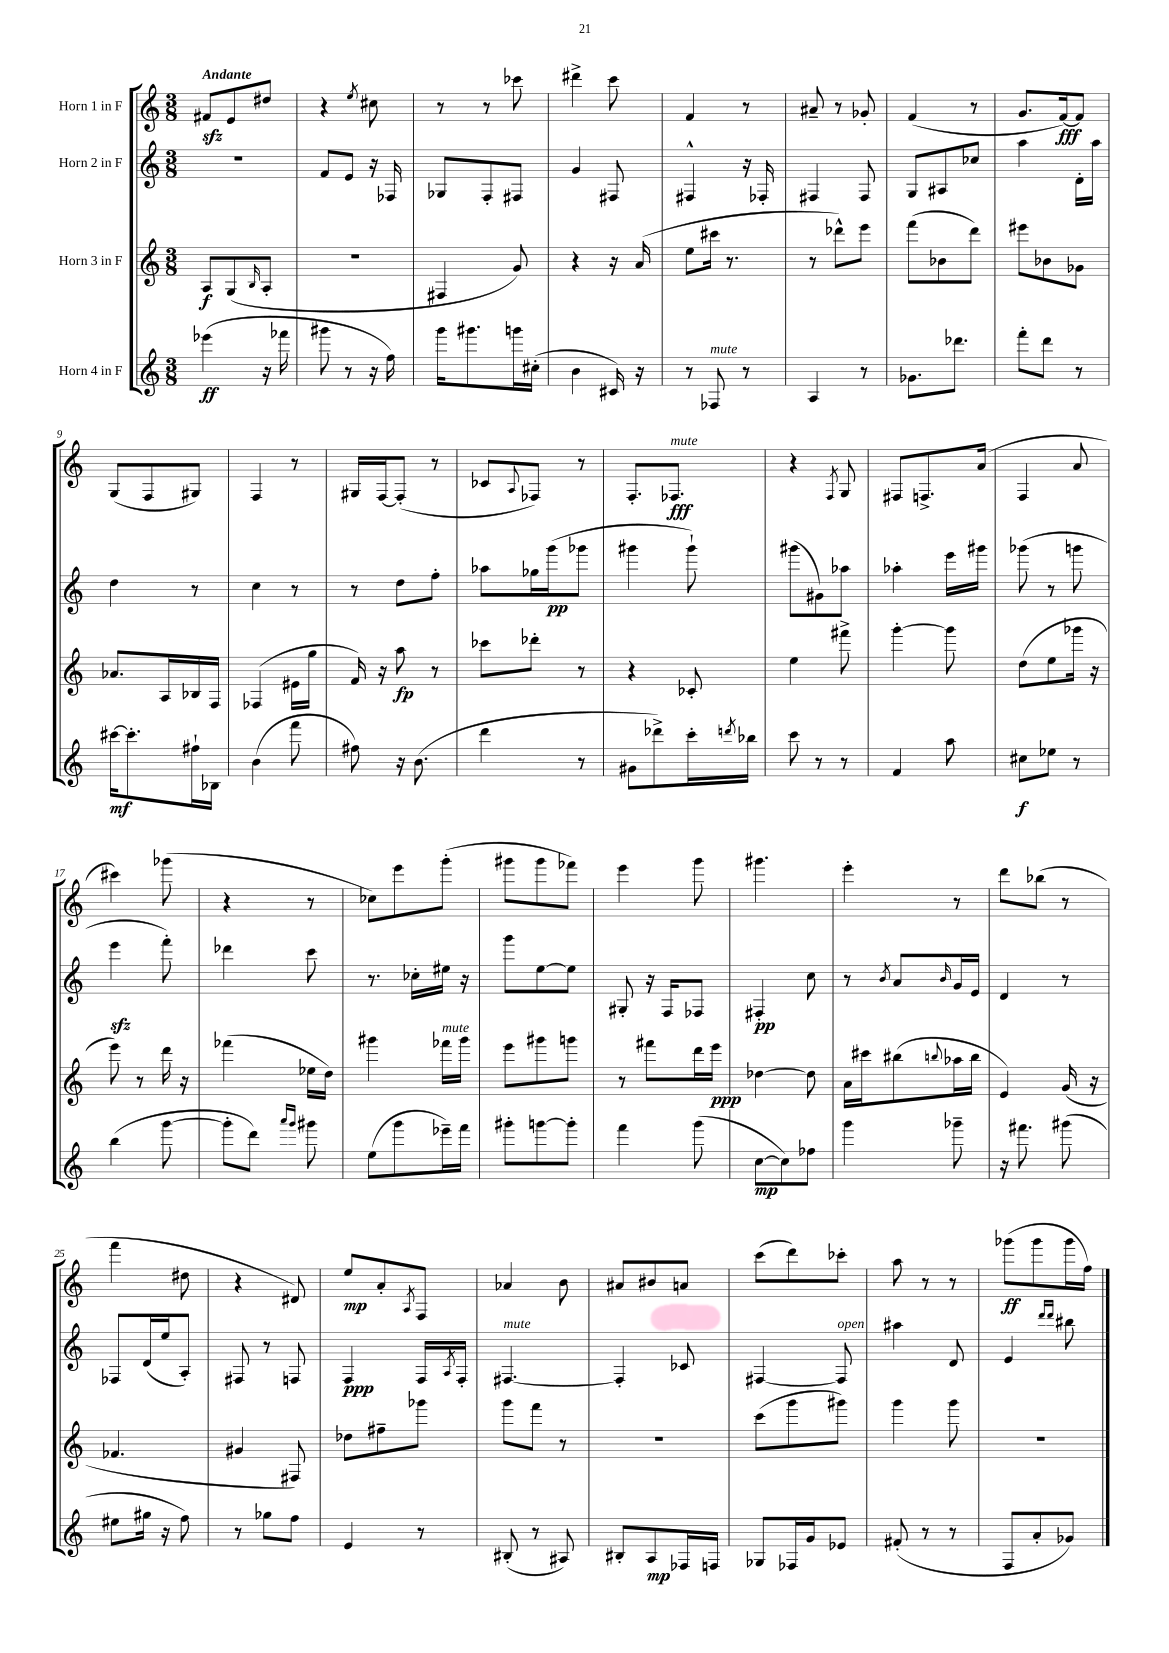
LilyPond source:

<<
\new StaffGroup <<
\new Staff = "s0" \with { instrumentName = "Horn 1 in F" } {
    \clef treble \key c \major \numericTimeSignature \time 3/8 \tempo "Andante"
    fis'8\sfz e'8 dis''8 |
    r4 \acciaccatura { e''8 } cis''8 |
    r8 r8 ces'''8 |
    dis'''4-> c'''8 |
    f'4 r8 |
    ais'8-- r8 ges'8-. |
    f'4( r8 |
    g'8. f'16~\fff) f'8 |
    g8( f8 gis8) |
    f4 r8 |
    gis16 f16~ f8-.( r8 |
    ces'8 \appoggiatura { a8 } fes8) r8 |
    f8.-. fes8.\fff^\markup { \italic "mute" } |
    r4 \acciaccatura { f8 } g8 |
    fis8 f8.-> a'16( |
    f4 a'8 |
    cis'''4) ges'''8( |
    r4 r8 |
    ces''8) e'''8 g'''8-.( |
    gis'''8 gis'''8 fes'''8) |
    e'''4 g'''8 |
    gis'''4. |
    e'''4-. r8 |
    d'''8 bes''8( r8 |
    f'''4 dis''8 |
    r4 dis'8) |
    e''8\mp a'8-. \acciaccatura { a8 } f8 |
    aes'4 b'8 |
    ais'8 bis'8 a'8 |
    c'''8( d'''8) ces'''8-. |
    a''8 r8 r8 |
    ges'''8\ff( ges'''8 ges'''16 f''16) \bar "|." |
}
\new Staff = "s1" \with { instrumentName = "Horn 2 in F" } {
    \clef treble \key c \major \numericTimeSignature \time 3/8
    R4. |
    f'8 e'8 r16 fes16 |
    ges8 f8-. fis8 |
    g'4 fis8 |
    fis4-^ r16 fes16-. |
    fis4 fis8 |
    g8 ais8 ces''8 |
    a''4 d'16-. a''16 |
    d''4 r8 |
    c''4 r8 |
    r8 d''8 f''8-. |
    aes''8 ges''16 g'''16\pp( ges'''8 |
    gis'''4 gis'''8-!) |
    gis'''8( gis'8) aes''8 |
    aes''4-. e'''16 gis'''16 |
    ges'''8( r8 g'''8 |
    e'''4\sfz f'''8-.) |
    des'''4 c'''8 |
    r8. ces''16-. eis''16 r16 |
    g'''8 e''8~ e''8 |
    gis8-. r16 f16 fes8 |
    fis4-.\pp c''8 |
    r8 \acciaccatura { b'8 } a'8 \grace { b'16 } g'16 e'16 |
    d'4 r8 |
    fes8 d'16( e''16 a8-.) |
    fis8 r8 f8 |
    f4\ppp f16 \acciaccatura { a8 } f16-. |
    fis4.~^\markup { \italic "mute" } |
    fis4-. ces'8 |
    fis4~ fis8^\markup { \italic "open" } |
    ais''4 d'8 |
    e'4 \grace { d'''16 d'''16 } bis''8 \bar "|." |
}
\new Staff = "s2" \with { instrumentName = "Horn 3 in F" } {
    \clef treble \key c \major \numericTimeSignature \time 3/8
    a8\f g8( \grace { b16 } a8-. |
    R4. |
    fis4 g'8) |
    r4 r16 a'16( |
    e''8 cis'''16 r8. |
    r8 des'''8-^) e'''8 |
    f'''8( bes'8 d'''8) |
    eis'''8 bes'8 ges'8 |
    aes'8. a16 bes16 f16 |
    fes4( eis'16 g''16 |
    f'16) r16 a''8\fp r8 |
    ces'''8 des'''8-. r8 |
    r4 ces'8-. |
    e''4 fis'''8-> |
    g'''4~-. g'''8 |
    d''8( e''8 ges'''16 r16 |
    e'''8) r8 d'''16 r16 |
    fes'''4( ees''16 d''16) |
    gis'''4 fes'''16^\markup { \italic "mute" } gis'''16 |
    e'''8 gis'''8 g'''8 |
    r8 fis'''8 d'''16 e'''16\ppp |
    des''4~ des''8 |
    a'16 cis'''16 bis''8( \appoggiatura { b''8 } aes''16 b''16 |
    e'4) g'16( r16 |
    fes'4. |
    gis'4 fis8) |
    des''8 fis''8-- ges'''8 |
    g'''8 f'''8 r8 |
    R4. |
    c'''8( g'''8 gis'''8) |
    g'''4 g'''8 |
    R4. \bar "|." |
}
\new Staff = "s3" \with { instrumentName = "Horn 4 in F" } {
    \clef treble \key c \major \numericTimeSignature \time 3/8
    ees'''4\ff( r16 fes'''16 |
    gis'''8 r8 r16 f''16) |
    g'''16 gis'''8. g'''16 cis''16-.( |
    b'4 cis'16) r16 |
    r8 fes8^\markup { \italic "mute" } r8 |
    a4 r8 |
    ges'8. des'''8. |
    f'''8-. d'''8 r8 |
    cis'''16~\mf cis'''8.-. fis''16-! bes16 |
    b'4( f'''8 |
    fis''8) r16 b'8.( |
    d'''4 r8 |
    gis'8 des'''8->) c'''16-. \acciaccatura { d'''8 } bes''16 |
    c'''8 r8 r8 |
    f'4 a''8 |
    cis''8\f ees''8 r8 |
    b''4( g'''8~ |
    g'''8-. d'''8) \grace { a'''16 g'''16 } gis'''8 |
    e''8( g'''8 ees'''16--) f'''16 |
    gis'''8-. g'''8~ g'''8-. |
    f'''4 g'''8( |
    c''8~\mp c''8) fes''8 |
    g'''4 ges'''8-- |
    r16 fis'''8. gis'''8( |
    eis''8 gis''16 r16 f''8) |
    r8 ges''8 f''8 |
    e'4 r8 |
    bis8-.( r8 ais8) |
    bis8-. a8\mp fes16 f16 |
    ges8 fes16 g'16 ees'8 |
    fis'8-.( r8 r8 |
    f8 a'8-. ges'8) \bar "|." |
}
>>
>>
